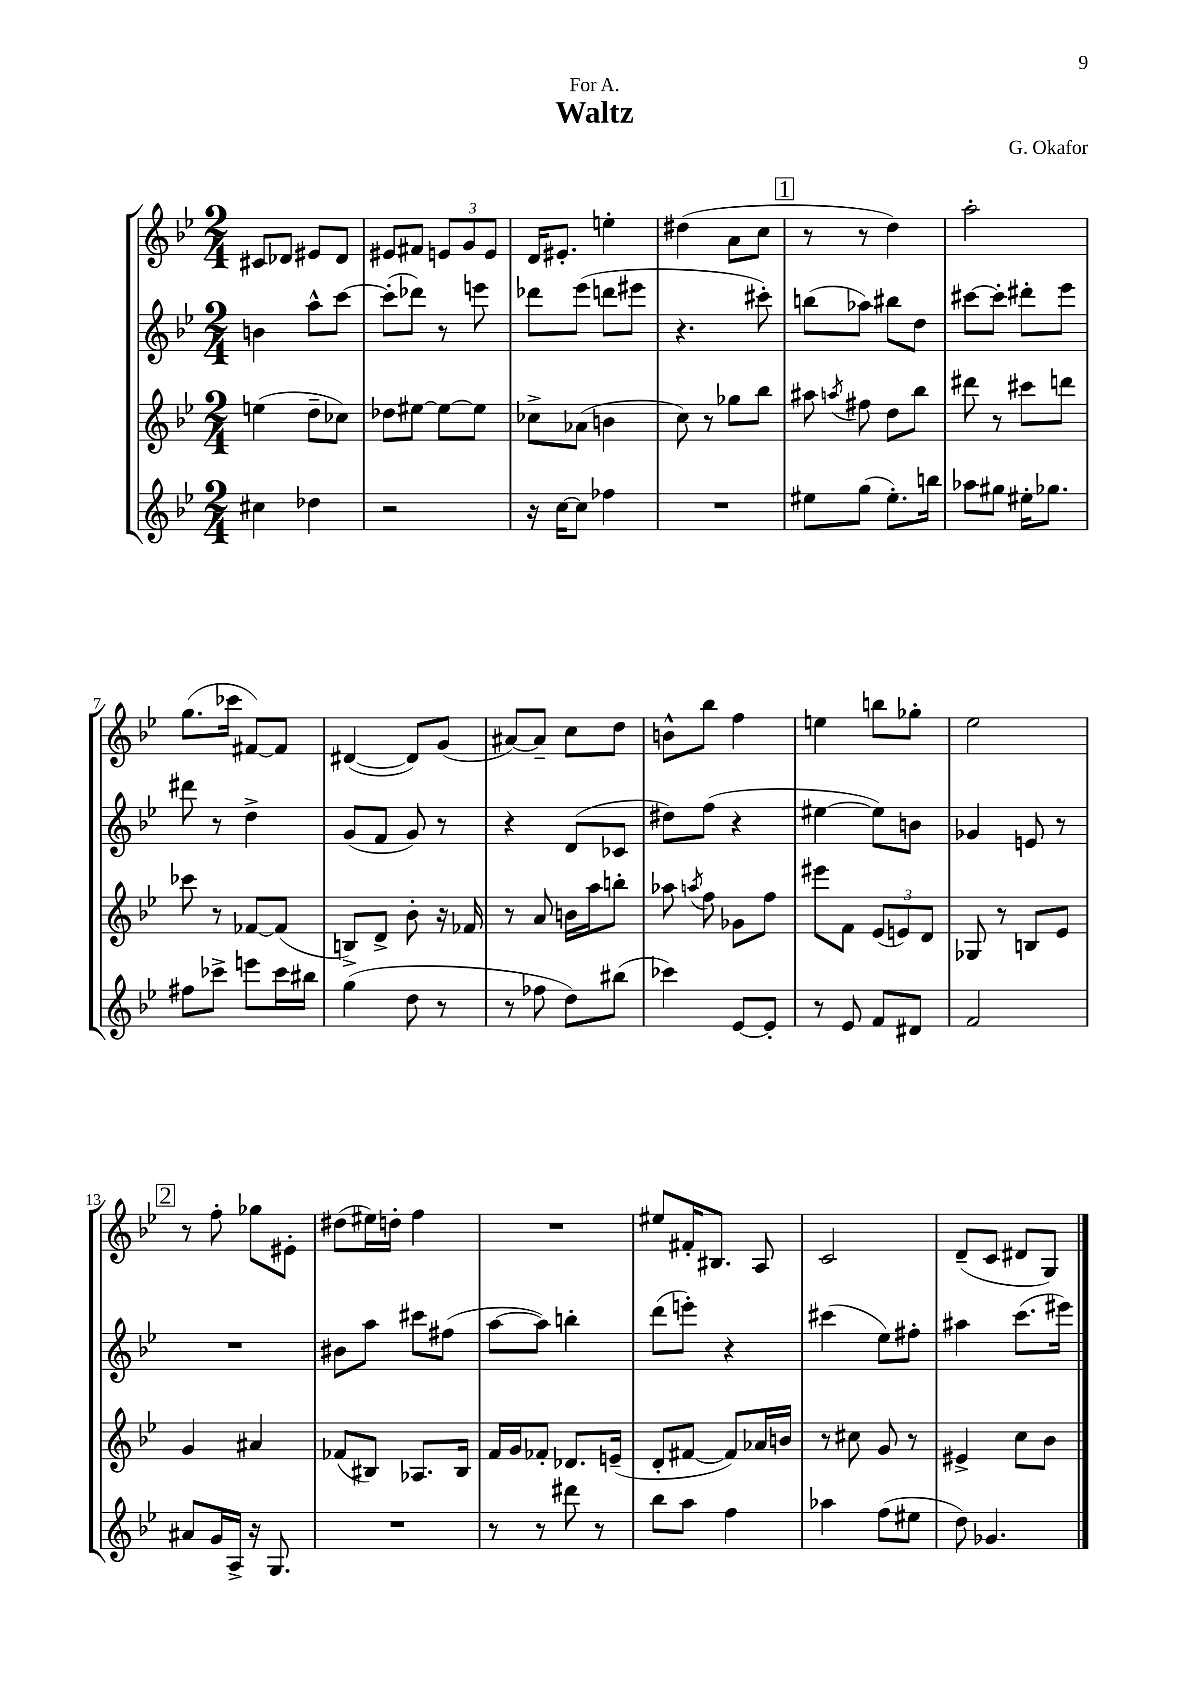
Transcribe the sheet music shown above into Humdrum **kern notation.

**kern	**kern	**kern	**kern
*staff4	*staff3	*staff2	*staff1
*clefG2	*clefG2	*clefG2	*clefG2
*k[b-e-]	*k[b-e-]	*k[b-e-]	*k[b-e-]
*M2/4	*M2/4	*M2/4	*M2/4
4cc#	(4ee	4b	8c#
.	.	.	8d-
4dd-	8dd~	8aa^^	8e#
.	8cc-)	[8ccc	8d-
=	=	=	=
2r	8dd-	(8ccc']	8e#
.	[8ee#	8ddd-)	8f#
.	8ee#_	8r	12e
.	.	.	12g
.	8ee#]	8eee	.
.	.	.	12e
=	=	=	=
16r	8cc-^	8ddd-	16d
[16cc	.	.	8.e#'
8cc]	(8a-	(8eee-	.
4ff-	4b	8ddd	4ee'
.	.	8eee#	.
=	=	=	=
2r	8cc)	4.r	(4dd#
.	8r	.	.
.	8gg-	.	8a
.	8bb-	8ccc#')	8cc
=	=	=	=
8ee#	8aa#	(8bb	8r
.	8qaa	.	.
(8gg	8ff#	8aa-)	8r
8.ee#')	8dd	8bb#	4dd)
.	8bb-	8dd	.
16bb	.	.	.
=	=	=	=
8aa-	8ddd#	[8ccc#	2aa'
8gg#	8r	8ccc#']	.
16ee#'	8ccc#	8ddd#'	.
8.gg-	.	.	.
.	8ddd	8eee-	.
=	=	=	=
8ff#	8ccc-	8ddd#	(8.gg
8ccc-^	8r	8r	.
.	.	.	16ccc-
8eee	[8f-	4dd^	[8f#)
16ccc-	(8f-]	.	8f#]
16bb#	.	.	.
=	=	=	=
(4gg	8B^)	(8g	([4d#
.	8d^	8f	.
8dd	8b-'	8g)	8d#])
8r	16r	8r	(8g
.	16f-	.	.
=	=	=	=
8r	8r	4r	[8a#)
8ff-	8a	.	8a#~]
8dd)	16b	(8d	8cc
.	16aa	.	.
(8bb#	8bb'	8c-	8dd
=	=	=	=
4ccc-)	8aa-	8dd#)	8b^^
.	8qaa	.	.
.	8ff	(8ff	8bb-
[8e-	8g-	4r	4ff
8e-']	8ff	.	.
=	=	=	=
8r	8eee#	[4ee#	4ee
8e-	8f	.	.
8f	(12e-	8ee#])	8bb
.	12e)	.	.
8d#	.	8b	8gg-'
.	12d	.	.
=	=	=	=
2f	8G-	4g-	2ee-
.	8r	.	.
.	8B	8e	.
.	8e-	8r	.
=	=	=	=
8a#	4g	2r	8r
16g	.	.	8ff'
16A^	.	.	.
16r	4a#	.	8gg-
8.G	.	.	.
.	.	.	8e#'
=	=	=	=
2r	(8f-	8b#	(8dd#
.	8B#)	8aa	16ee#)
.	.	.	16dd'
.	8.A-	8ccc#	4ff
.	.	(8ff#	.
.	16B#	.	.
=	=	=	=
8r	16f	[8aa	2r
.	16g	.	.
8r	8f-'	8aa])	.
8ddd#	8.d-	4bb'	.
8r	.	.	.
.	(16e~	.	.
=	=	=	=
8bb-	8d'	(8ddd	8ee#
8aa	[8f#	8eee')	16f#'
.	.	.	8.B#
4ff	8f#])	4r	.
.	16a-	.	8A
.	16b	.	.
=	=	=	=
4aa-	8r	(4ccc#	2c
.	8cc#	.	.
(8ff	8g	8ee-)	.
8ee#	8r	8ff#'	.
=	=	=	=
8dd)	4e#^	4aa#	(8d~
4.g-	.	.	8c
.	8cc	(8.ccc	8d#
.	8b-	.	8G)
.	.	16eee#)	.
==	==	==	==
*-	*-	*-	*-
